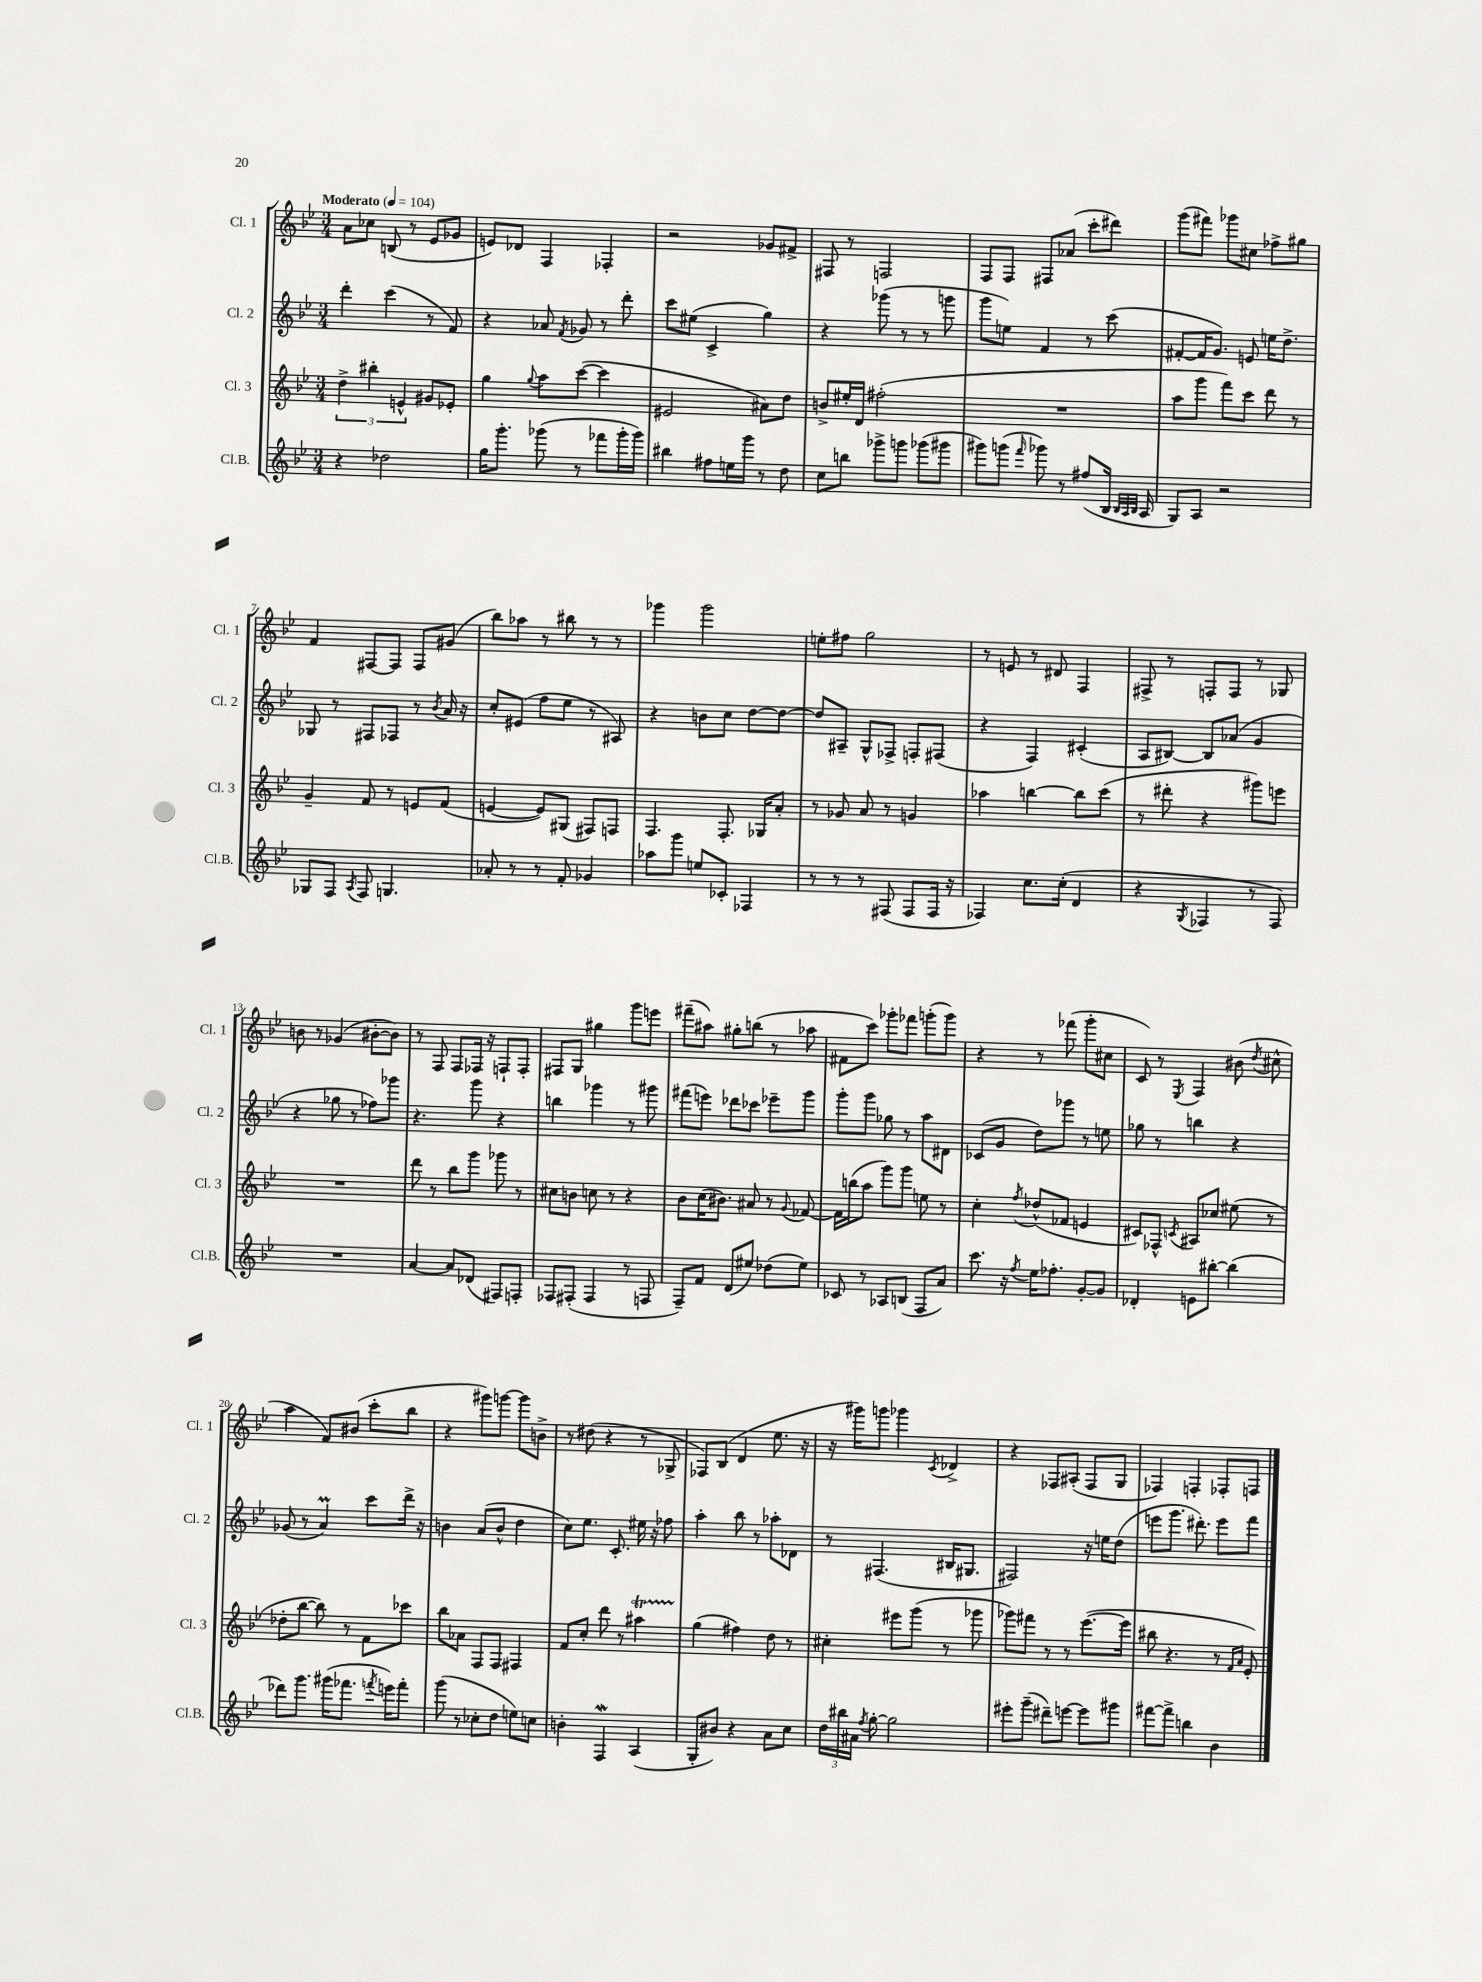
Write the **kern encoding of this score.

**kern	**kern	**kern	**kern
*staff4	*staff3	*staff2	*staff1
*clefG2	*clefG2	*clefG2	*clefG2
*k[b-e-]	*k[b-e-]	*k[b-e-]	*k[b-e-]
*M3/4	*M3/4	*M3/4	*M3/4
*MM104	*MM104	*MM104	*MM104
4r	6dd^	4ddd'	8a
.	.	.	8cc-
.	6bb#'	.	.
2dd-	.	(4ccc	(8B
.	6e^^	.	.
.	.	.	8r
.	8g#	8r	8e-
.	8e-'	8f)	8g-
=	=	=	=
16gg	4gg	4r	8e)
8.ggg'	.	.	.
.	.	.	8d-
.	8qqgg	.	.
(8ggg-	8aa	8a-	4F
.	.	8qf	.
8r	([8ccc	8g-	.
8fff-	4ccc]	8r	4F-'
16ggg-'	.	8ddd'	.
16ggg-)	.	.	.
=	=	=	=
4bb#	2e#	8ccc	2r
.	.	(8ee#	.
8ff#	.	4c^	.
16ee	.	.	.
16ggg	.	.	.
8r	8a#)	4gg)	8g-
8dd	8dd	.	8f#^
=	=	=	=
8cc	8b^	4r	8F#
8bb	16ee#'	.	8r
.	16d	.	.
8ggg-^	(2ff#'	(8ggg-	2F
8ggg	.	8r	.
(8ggg-	.	8r	.
8ggg#	.	8ggg	.
=	=	=	=
8ggg#)	2.r	8ggg	8F
(8ggg	.	8ee)	8F
16qqfff	.	.	.
8ggg-)	.	4f	8F#
8r	.	.	(8a-
(8ff#	.	8r	8ccc'
16B-	.	(8ccc	8ddd#)
32qqB-	.	.	.
32qqA	.	.	.
32qqB-	.	.	.
16A	.	.	.
=	=	=	=
8G)	8aa	[8f#'	(8ggg
8A	8ggg	16f#]	8fff#)
.	.	8.g)	.
2r	8fff)	.	8ggg-
.	8ccc	8e	8cc#
.	8ddd	16ee	8ff-^
.	.	8.dd^	.
.	8r	.	8gg#
=	=	=	=
8G-	4g~	8G-	4f
8F	.	8r	.
8qA	.	.	.
8F	8f	8F#	[8F#
4.G	8r	8F-	8F#]
.	8e	8r	8F#
.	.	8qb-	.
.	(8f	16a	(8g#
.	.	16r	.
=	=	=	=
8a-'	[4e	8cc'	8bb-)
8r	.	(8e#	8aa-
8r	8e])	8ff	8r
8f'	(8G#	8ee-	8bb#
4g-	8F#)	8r	8r
.	8F	8A#)	8r
=	=	=	=
8aa-	4.F	4r	4ggg-
8ggg	.	.	.
8ee	.	8b	2ggg-
8c-'	8.F'	8cc	.
4F-	.	[8dd	.
.	16G-	.	.
.	8a'	8dd_	.
=	=	=	=
8r	8r	8dd]	8ee'
8r	8g-	8A#~	8ff#
8r	8a	8G^^	2gg
(8F#	8r	8F-^	.
8F#	4g	8F'	.
16F#	.	(8F#	.
16r	.	.	.
=	=	=	=
4F-)	4aa-	4r	8r
.	.	.	8e
8.cc	[4bb	4F)	8r
.	.	.	8d#
(16cc'	.	.	.
4d	8bb]	(4c#'	4F
.	(8ccc	.	.
=	=	=	=
4r	8r	8A	8F#^
.	8ddd#'	[8B#)	8r
8qG	.	.	.
4F-	4r	8B#]	8F'
.	.	(8a-	8F
8r	8ggg#)	4g	8r
8F-)	8eee	.	8G-
=	=	=	=
2.r	2.r	4r	8b
.	.	.	8r
.	.	8gg-	(4g-
.	.	8r	.
.	.	8ff-)	[8b#'
.	.	8ggg-	8b#])
=	=	=	=
[4a	8ddd	4.r	8r
.	8r	.	8F
8a]	8bb-	.	8F
(8d-	8ggg	8ggg	16F-
.	.	.	16r
8F#)	8ggg-	4r	8F`
8F'	8r	.	8F'
=	=	=	=
8F-	8cc#	4bb	8F#
(8F#'	8b	.	8G
4F#	8cc	4ggg-	4gg#
.	8r	.	.
8r	4r	8r	8ggg
8F	.	8ggg#	8eee
=	=	=	=
8F~)	8b-	(8fff#	(8fff#~
8f	(16cc	8eee)	8aa#)
.	8.b#)	.	.
(8d	.	8ddd-	8gg#'
8ee#)	8a#	8ccc-	(8bb
(8dd-	8r	8eee-~	8r
.	8qqg	.	.
8ee#)	[8f-	8ggg	8aa-
=	=	=	=
8c-	16f-]	8ggg'	8f#
.	(16bb	.	.
8r	8aa	8ggg	8ccc)
8A-	8ggg)	8gg-	8ggg-'
(8B	8ggg	8r	8fff-
8F	8ee	8aa	(8ggg'
8a)	8r	8d#	8ggg)
=	=	=	=
8.ccc	4cc'	(8c-	4r
.	.	8g	.
16r	.	.	.
8qff	8qff	.	.
16ee-	(8dd-^^	8dd)	8r
8.ff-'	.	.	.
.	8f-	8ggg-	(8fff-
[8g'	4e	8r	8ggg'
8g]	.	8ee	8cc#
=	=	=	=
4d-'	8c#)	8gg-	8c)
.	8F-^^	8r	8r
.	8qc	.	8qE-
8e	8A#	4bb	4F
[8bb#'	8cc-	.	.
(4bb#]	(8ee#	4r	(8b#
.	.	.	8qdd
.	8r	.	8cc#^^
=	=	=	=
8ddd-)	8dd-'	(8g-	4aa
8.ggg	[8bb-	8r	.
.	8bb-])	4a)	8f)
(16ggg#	.	.	.
8.fff-	8r	.	(8b#
.	8f	8ccc	8ccc'
8qfff	.	.	.
16eee)	.	.	.
8fff'	8ccc-	16ddd^	8bb-
.	.	16r	.
=	=	=	=
(8ggg	8bb-	4b	4r
8r	8a-	.	.
8cc-'	8F	(8a	8ggg#)
8dd	8F	8b^^	[8ggg
8ee)	4F#	4dd	8ggg]
8cc	.	.	8b^
=	=	=	=
4b'	8f	8cc)	8r
.	8cc'	8.ee-	(8dd#
4F	8ddd	.	4r
.	.	8.c'	.
.	8r	.	.
(4A	4aa#	16ee#	8r
.	.	16r	.
.	.	8ff-	8G-^
=	=	=	=
8G'	(4gg	4aa'	8F-)
8b#)	.	.	(8B-
4r	4ff#)	8bb-	4d
.	.	8r	.
8a	8dd	8aa-'	8.ee-
8cc	8r	8d-	.
.	.	.	16r
=	=	=	=
24dd	4cc#'	8r	16r
24bb#	.	.	.
.	.	.	16ggg#)
24a#	.	.	.
8qff	.	.	.
[8gg'	.	(4.F#	8ggg
2gg]	8eee#	.	4ggg-
.	(8ggg	.	.
.	.	.	8qc
.	8r	16B#	4d-^
.	.	8.G#	.
.	8ggg-	.	.
=	=	=	=
8eee#'	8ggg-)	2F#)	4r
(8ggg~	8fff#	.	.
8ddd#~)	8r	.	8F-
[8eee	8r	.	(8A#'
8eee]	([8.eee-	16r	8F-
.	.	16ee	.
8ggg#	.	(8dd	8G
.	16eee-]	.	.
=	=	=	=
[8fff#	8bb#	8eee	4F-)
8fff#^]	4.r	8.ggg	.
4bb	.	.	4F'
.	.	8.ddd#')	.
4b-	8r	8eee	8F-'
.	16qqf	.	.
.	16qqa	.	.
.	8e-')	8fff	8F
==	==	==	==
*-	*-	*-	*-
